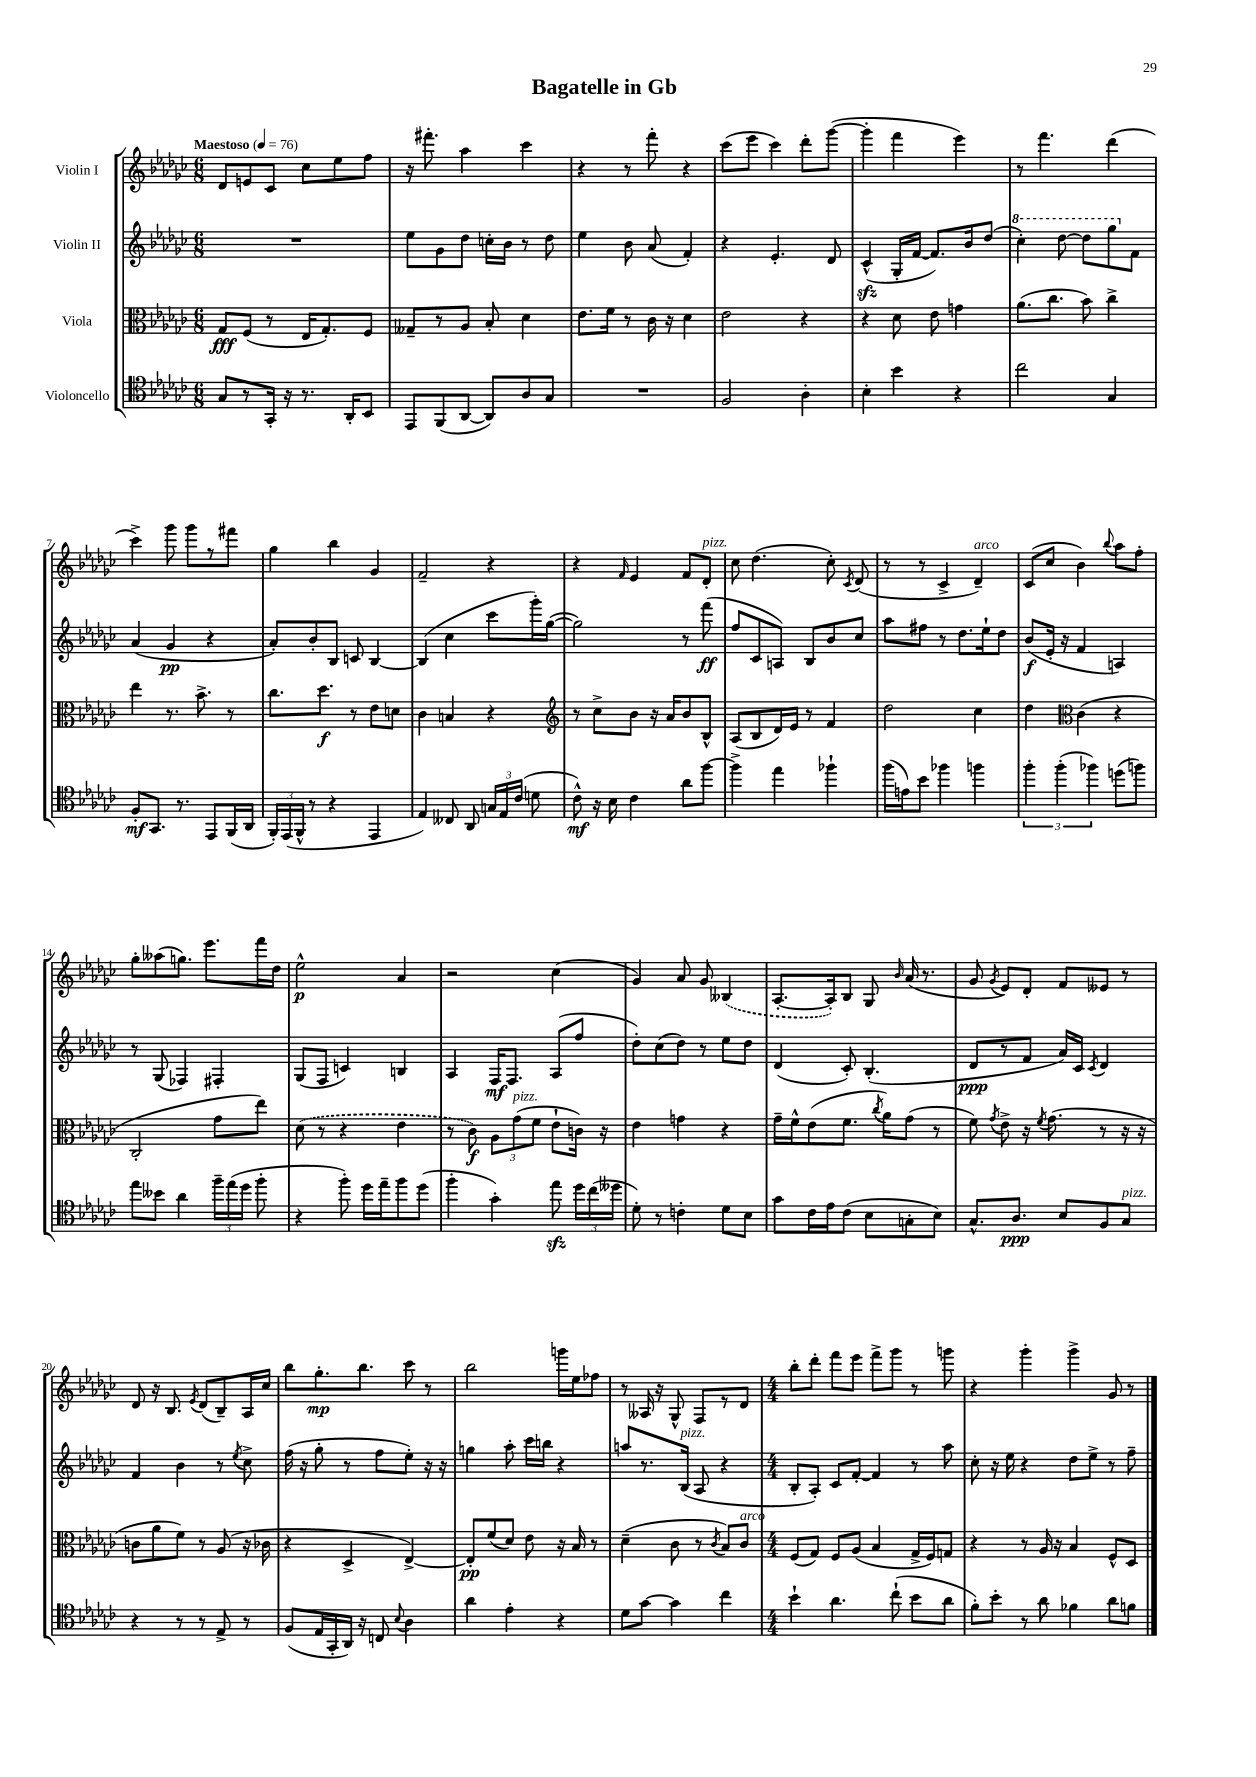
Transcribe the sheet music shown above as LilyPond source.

\header { title = "Bagatelle in Gb" }
<<
\new StaffGroup <<
\new Staff = "s0" \with { instrumentName = "Violin I" } {
    \clef treble \key ges \major \numericTimeSignature \time 6/8 \tempo "Maestoso" 4 = 76
    \autoBeamOff des'8[ e'8 ces'8] ces''8[ ees''8 f''8] |
    r16 fis'''8.-. aes''4 ces'''4 |
    r4 r8 f'''8-. r4 |
    ces'''8[( ees'''8] ces'''4) des'''8[-. ges'''8]~( |
    ges'''4-. f'''4 ees'''4) |
    r8 f'''4. des'''4( |
    ces'''4->) ges'''8 ges'''8[ r8 fis'''8] |
    ges''4 bes''4 ges'4 |
    f'2-- r4 |
    r4 \grace { f'16 } ees'4 f'8[ des'8]-.^\markup { \italic "pizz." } |
    ces''8 des''4.( ces''8-.) \acciaccatura { ces'8 } des'8( |
    r8 r8 ces'4-> des'4--^\markup { \italic "arco" }) |
    ces'8[( ces''8] bes'4) \appoggiatura { bes''8 } aes''8[ f''8]-. |
    ges''8[-. aeses''8( g''8.]) ees'''8.[ f'''16 des''16] |
    ees''2-^\p aes'4 |
    r2 ces''4( |
    ges'4) aes'8 ges'8 \once \slurDashed beses4( |
    aes8.[~-. aes16-.) bes8] ges8 \grace { bes'16 } aes'16( r8. |
    ges'8 \acciaccatura { ges'8 } ees'8[) des'8]-. f'8[ eeses'8] r8 |
    des'8 r16 bes8. \acciaccatura { ees'8 } des'8[( bes8--) aes16 ces''16] |
    bes''8[ ges''8.-.\mp bes''8.] ces'''8 r8 |
    bes''2 g'''16[ ees''16 fes''8] |
    r8 aeses16 r16 ges8-^ f8[ r8 des'8] |
    \numericTimeSignature \time 4/4 bes''8[-. des'''8]-. f'''8[ ees'''8] f'''8[-> ges'''8] r8 g'''8 |
    r4 ges'''4-. ges'''4-> ges'8 r8 \bar "|." |
}
\new Staff = "s1" \with { instrumentName = "Violin II" } {
    \clef treble \key ges \major \numericTimeSignature \time 6/8
    \autoBeamOff R2. |
    ees''8[ ges'8 des''8] c''16[-. bes'16] r8 des''8 |
    ees''4 bes'8 aes'8( f'4-.) |
    r4 ees'4.-. des'8 |
    ces'4-^\sfz( ges16[-. f'16]~ f'8.[) bes'16 des''8]( |
    \ottava #1 ces'''4-.) des'''8~ des'''8[ ges'''8 \ottava #0 f'8] |
    aes'4( ges'4\pp r4 |
    aes'8[-.) bes'8-. bes8] c'8 bes4~ |
    bes4( ces''4 ces'''8[ ges'''16-.) ges''16]~( |
    ges''2) r8 f'''8\ff( |
    f''8[ ces'8 a8]) bes8[ bes'8 ces''8] |
    aes''8[ fis''8] r8 des''8.[ ees''16-! des''8] |
    bes'8[\f( ees'16]-. r16 f'4 a4) |
    r8 ges8( fes4) fis4-. |
    ges8[( f8] c'4) b4 |
    aes4 f16[\mf f8.] aes8[( f''8] |
    des''8[-.) ces''8( des''8]) r8 ees''8[ des''8] |
    des'4( ces'8-.) bes4.-.( |
    des'8[\ppp r8 f'8] aes'16[) ces'16] \acciaccatura { ces'8 } des'4 |
    f'4 bes'4 r8 \acciaccatura { ees''8 } ces''8-> |
    f''16( r16 ges''8-. r8 f''8[ ees''8]-.) r16 r16 |
    g''4 aes''8-. ces'''16[ b''16] r4 |
    a''8[ r8. bes16]^\markup { \italic "pizz." }( aes8 r4 |
    \numericTimeSignature \time 4/4 bes8[-. aes8]-.) ces'8[ f'8]~-. f'4 r8 aes''8 |
    ces''8-. r16 ees''16 r4 des''8[ ees''8]-> r8 f''8-- \bar "|." |
}
\new Staff = "s2" \with { instrumentName = "Viola" } {
    \clef alto \key ges \major \numericTimeSignature \time 6/8
    \autoBeamOff ges8[\fff f8]( r8 ees16[ ges8.-.) f8] |
    geses8[-- r8 aes8] bes8-. des'4 |
    ees'8.[ f'16] r8 ces'16 r16 des'4 |
    ees'2 r4 |
    r4 des'8 ees'8 g'4 |
    aes'8.[( ces''8.] bes'8) ces''4-> |
    ees''4 r8. bes'8.-> r8 |
    ces''8.[ des''8.]\f r8 ees'8[ d'8] |
    ces'4 b4 r4 |
    \clef treble r8 ces''8[-> bes'8] r16 aes'16[ bes'8 bes8]-^ |
    aes8[( bes8 des'16) ees'16] r8 f'4 |
    des''2 ces''4 |
    des''4 \clef alto ces'4( r4 |
    ces2-. ges'8[ ees''8]) |
    \once \slurDashed des'8( r8 r4 ees'4 |
    r8 ces'8\f) \tuplet 3/2 { aes8[ ges'8^\markup { \italic "pizz." }( f'8] } ees'8[-! c'16]) r16 |
    ees'4 g'4 r4 |
    ges'16[-- f'16-^ ees'8( f'8.] \acciaccatura { ces''8 } aes'16[) ges'8]( r8 |
    f'8) \acciaccatura { ges'8 } ees'8-> r16 \acciaccatura { f'8 } ges'8.( r8 r16 r16 |
    c'8[ aes'8 f'8]) r8 aes8( r16 ces'16 |
    r4 des4-> ees4~->) |
    ees8[-.\pp f'8( des'8]) ees'8 r16 bes16 r8 |
    des'4--( ces'8 r8 \acciaccatura { ces'8 } bes8[) ces'8]^\markup { \italic "arco" } |
    \numericTimeSignature \time 4/4 f8[( ges8]) f8[ aes8]( bes4 ges16[-> f16) g8] |
    r4 r8 aes16 r16 bes4 f8[-^ des8] \bar "|." |
}
\new Staff = "s3" \with { instrumentName = "Violoncello" } {
    \clef tenor \key ges \major \numericTimeSignature \time 6/8
    \autoBeamOff ges8[ r8 ges,16]-. r16 r8. aes,16[-. bes,8] |
    ees,8[ f,8( aes,8]~ aes,8[) aes8 ges8] |
    R2. |
    f2 aes4-. |
    bes4-. bes'4 r4 |
    ces''2 ges4 |
    f8[-.\mf ges,8.] r8. ees,8[ f,16( aes,16] |
    \tuplet 3/2 { f,16[-.) ees,16( f,16]-^ } r8 r4 ees,4 |
    ees4) ceses8 aes,8 \tuplet 3/2 { g16[ ees16 ces'16]( } d'8 |
    ces'8-^\mf) r16 bes16 ces'4 aes'8[ f''8]~ |
    f''4-> ees''4 fes''4-! |
    f''16[( e'16) bes'8] fes''4 f''4 |
    \tuplet 3/2 { f''4-. f''4-.( fes''4) } d''8[( f''8]) |
    ees''8[ beses'8] aes'4 \tuplet 3/2 { f''16[-- ees''16( des''16] } f''8-. |
    r4 f''8-.) des''16[ ees''16-- f''8 des''8]( |
    f''4-. ges'4-.) ees''8\sfz \tuplet 3/2 { des''16[ ces''16( deses''16] } |
    des'8-.) r8 c'4-. des'8[ bes8] |
    ges'8[ ces'16 ees'16 ces'8]( bes8[ g8-. bes8]) |
    ges8.[-^ aes8.]\ppp bes8[ f8 ges8]^\markup { \italic "pizz." } |
    r4 r8 r8 ees8-> r8 |
    f8[( ees16 ges,16-. aes,16]) r16 c8 \appoggiatura { bes8 } aes4 |
    aes'4 ees'4-. r4 |
    des'8[ ges'8]~ ges'4 ces''4 |
    \numericTimeSignature \time 4/4 bes'4-! aes'4. ces''8-!( bes'8[ aes'8] |
    f'8[-.) bes'8]-. r8 aes'8 fes'4 aes'8[ f'8] \bar "|." |
}
>>
>>
